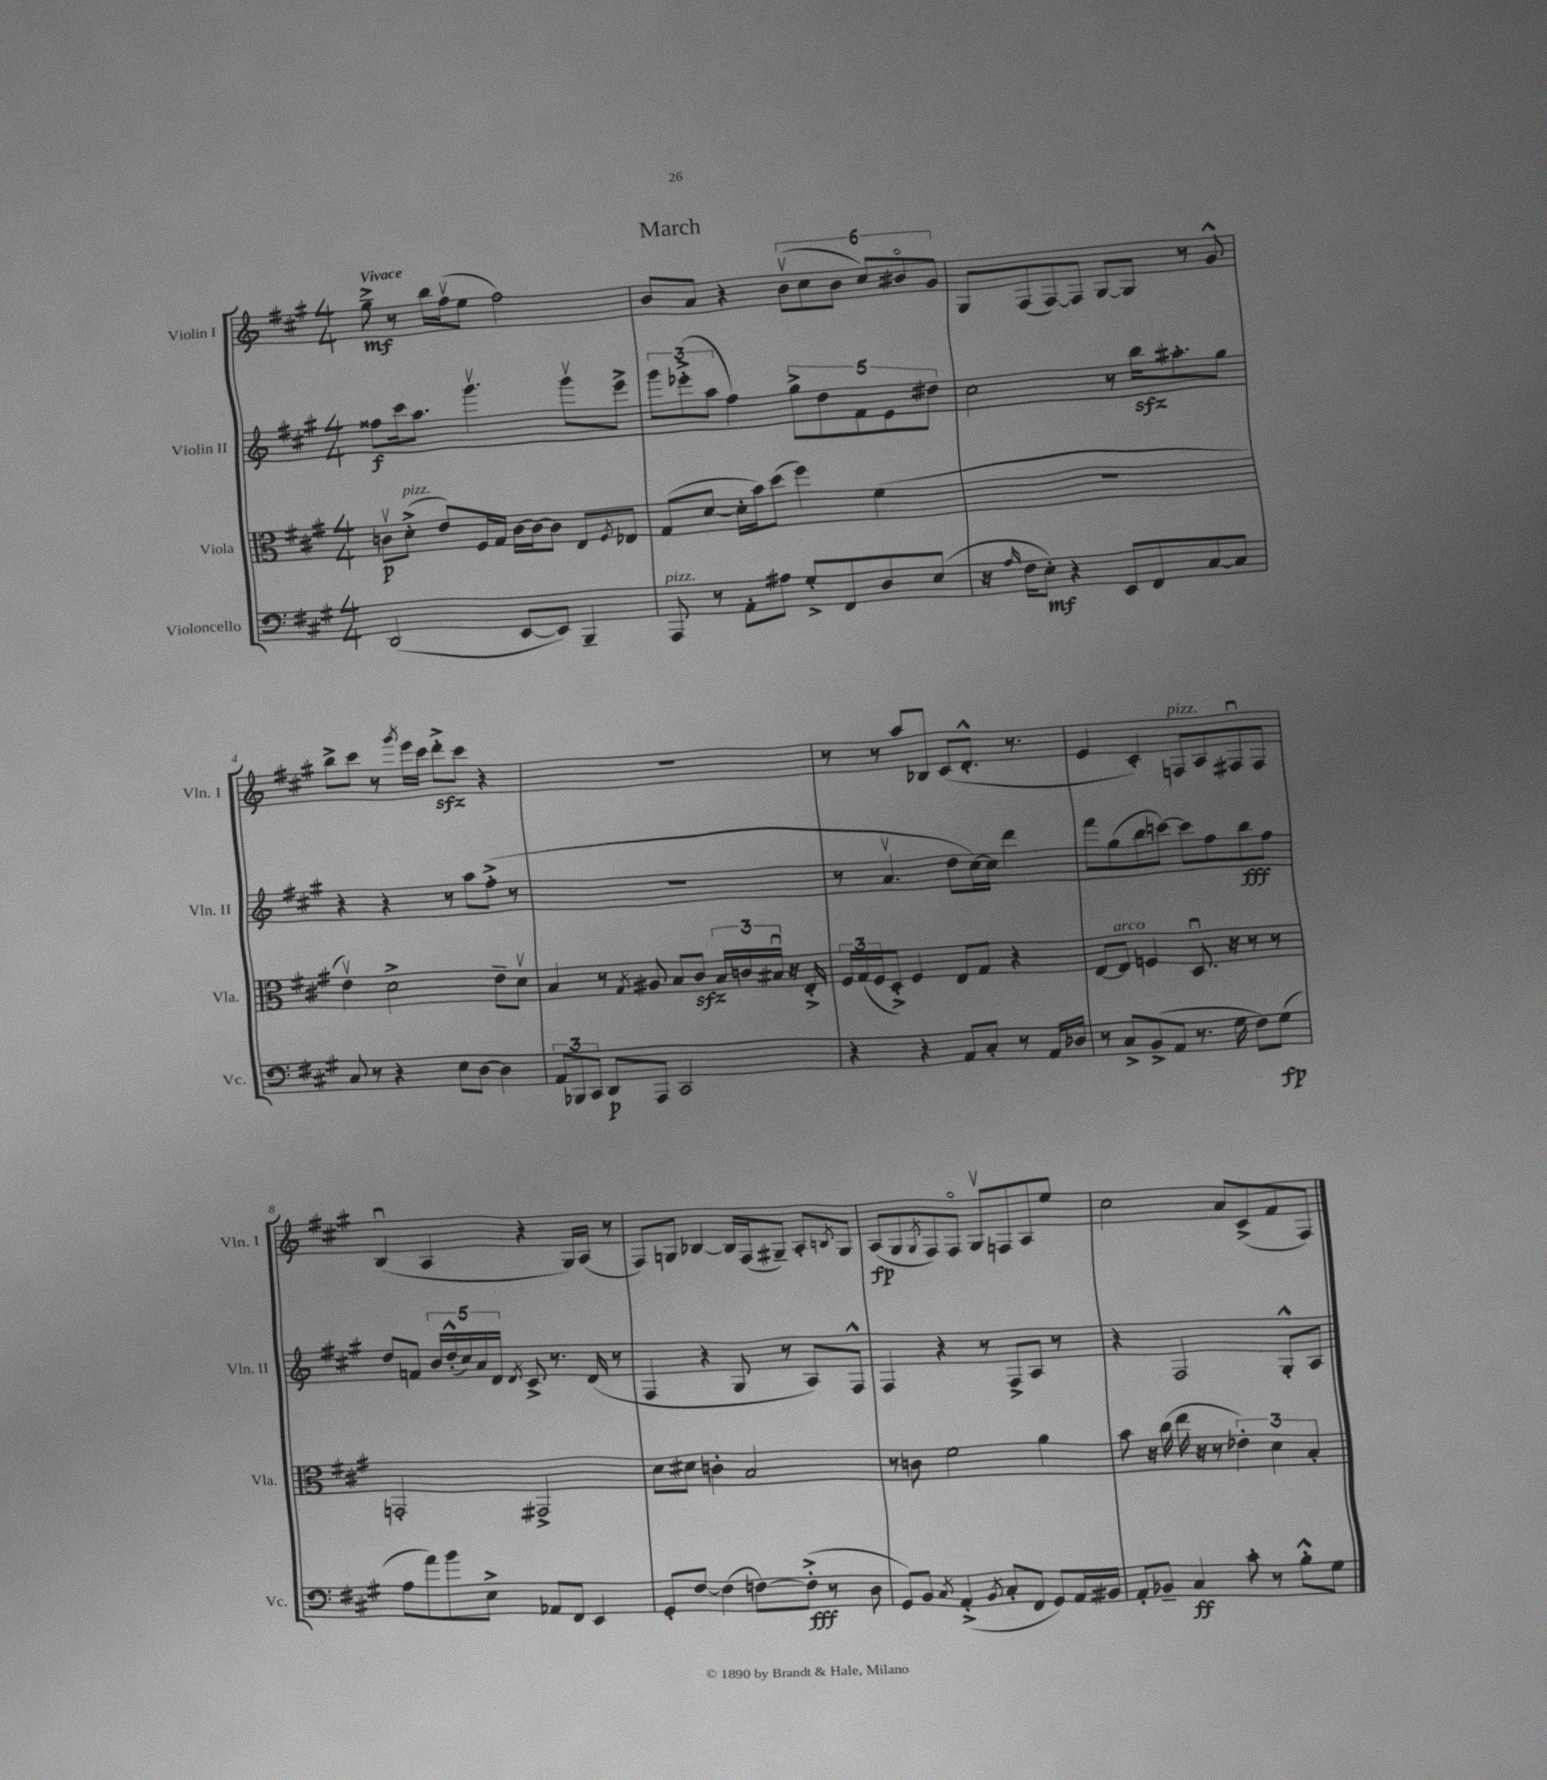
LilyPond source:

\header { title = "March" }
<<
\new StaffGroup <<
\new Staff = "s0" \with { instrumentName = "Violin I" shortInstrumentName = "Vln. I" } {
    \clef treble \key a \major \numericTimeSignature \time 4/4 \tempo "Vivace"
    gis''8--->\mf r8 b''16 fis''16\upbow( e''8 fis''2) |
    b'8 a'8 r4 \tuplet 6/4 { b'8\upbow( cis''8 b'8 cis''8) bis'8\flageolet gis'8 } |
    gis8 fis8( fis8~) fis8 gis8~ gis8 r8 gis'8-^ |
    b''8-> cis'''8 r8 \acciaccatura { gis'''8 } e'''16 cis'''16 d'''8-.->\sfz cis'''8 r4 |
    R1 |
    r8 r8 a''8 bes8 cis'8( d'8.-.-^ r8. |
    e'4 cis'4-.) f8^\markup { \italic "pizz." } a8 fis8\downbow fis8 |
    b4\downbow( a4 r4 gis16) a16( r8 |
    fis8) g8 bes4~ bes16 fis16( gis8--) a8-. \acciaccatura { b8 } gis8 |
    a8\fp( gis8 \acciaccatura { gis8 } fis8) fis8\flageolet gis8\upbow f8 a8 e''8 |
    cis''2 a'8 cis'8->( fis'8 fis8) \bar "|." |
}
\new Staff = "s1" \with { instrumentName = "Violin II" shortInstrumentName = "Vln. II" } {
    \clef treble \key a \major \numericTimeSignature \time 4/4
    fisis''8\f cis'''16 a''8. gis'''4.\upbow gis'''8\upbow e'''8-> |
    \tuplet 3/2 { gis'''8 ees'''8-.->( a''8 } fis''4) \tuplet 5/4 { gis''8-> d''8 fis'8 e'8 dis''8 } |
    cis''2 r8 b''16\sfz ais''8.-. gis''8 |
    r4 r4 r8 a''8 fis''8-.->( r8 |
    R1 |
    r8 a'4.\upbow d''8 cis''16~) cis''16 d'''4 |
    fis'''8 gis''8( b''8 c'''8~) c'''8 fis''8 b''8\fff fis''8 |
    d''8 f'8 \tuplet 5/4 { b'16 d''16-.-^( cis''16) a'16 d'16 } \acciaccatura { d'8 } cis'8-> r8. d'16( r8 |
    fis4 r4 gis8 r8 a8) fis8-^ |
    fis4 r4 r8 fis8-> a8 r8 |
    r4 fis2 gis8-.-^ a8 \bar "|." |
}
\new Staff = "s2" \with { instrumentName = "Viola" shortInstrumentName = "Vla." } {
    \clef alto \key a \major \numericTimeSignature \time 4/4
    c'8\upbow\p d'8-.->^\markup { \italic "pizz." }( e'8) fis16 gis16 c'16~ c'16~ c'8 e8 \acciaccatura { fis8 } ees8 |
    gis8( d'8~ d'16-. b'16) d''8( fis''4) fis'4( |
    R1 |
    e'4\upbow) d'2-> e'8-- d'8\upbow |
    b4 r8 \acciaccatura { gis8 } ais8 b8 cis'8\sfz \tuplet 3/2 { b16 c'16 bis16\downbow } r16 e16-.-> |
    \tuplet 3/2 { fis16 gis16( fis16 } d8-.->) fis4 e8 gis8 r4 |
    e8~ e8^\markup { \italic "arco" } f4 d8.\downbow r16 r8 r8 |
    g,2-. gis,2-> |
    d'8 dis'8 c'4-. b2 |
    r8 c'8 fis'2 a'4 |
    b'8 r16 cis''16( e''16 r16 r8 \tuplet 3/2 { ees'4-.) d'4 b4-. } \bar "|." |
}
\new Staff = "s3" \with { instrumentName = "Violoncello" shortInstrumentName = "Vc." } {
    \clef bass \key a \major \numericTimeSignature \time 4/4
    d,2( e,8~ e,8) b,,4-- |
    a,,8^\markup { \italic "pizz." } r8 a,8-. ais8 gis8-.-> fis,8 d8 e8( |
    r16 \grace { a16 } fis16 e8-.\mf) r4 e,8 fis,8 cis8~ cis8 |
    cis8 r8 r4 e8 d8~ d4 |
    \tuplet 3/2 { a,8 bes,,8 cis,8 } d,8\p a,,8 cis,2 |
    r4 r4 a,8 cis8-. r8 a,16 des16 |
    r8 cis8-> b,8->( a,8 r8. gis16 fis8) gis8\fp( |
    a8 a'8) b'8 e8-> aes,8 fis,8 e,4 |
    gis,8-. fis8~ fis4( f8~) f8-.->\fff( r8 d8 |
    gis,8) b,8 \acciaccatura { cis8 } a,4-.->( \acciaccatura { b,8 } cis8-. fis,8 gis,8) a,16 bis,16 |
    a,8-. bes,8-- cis4\ff cis'8-. r8 b8-.-^ gis8 \bar "|." |
}
>>
>>
